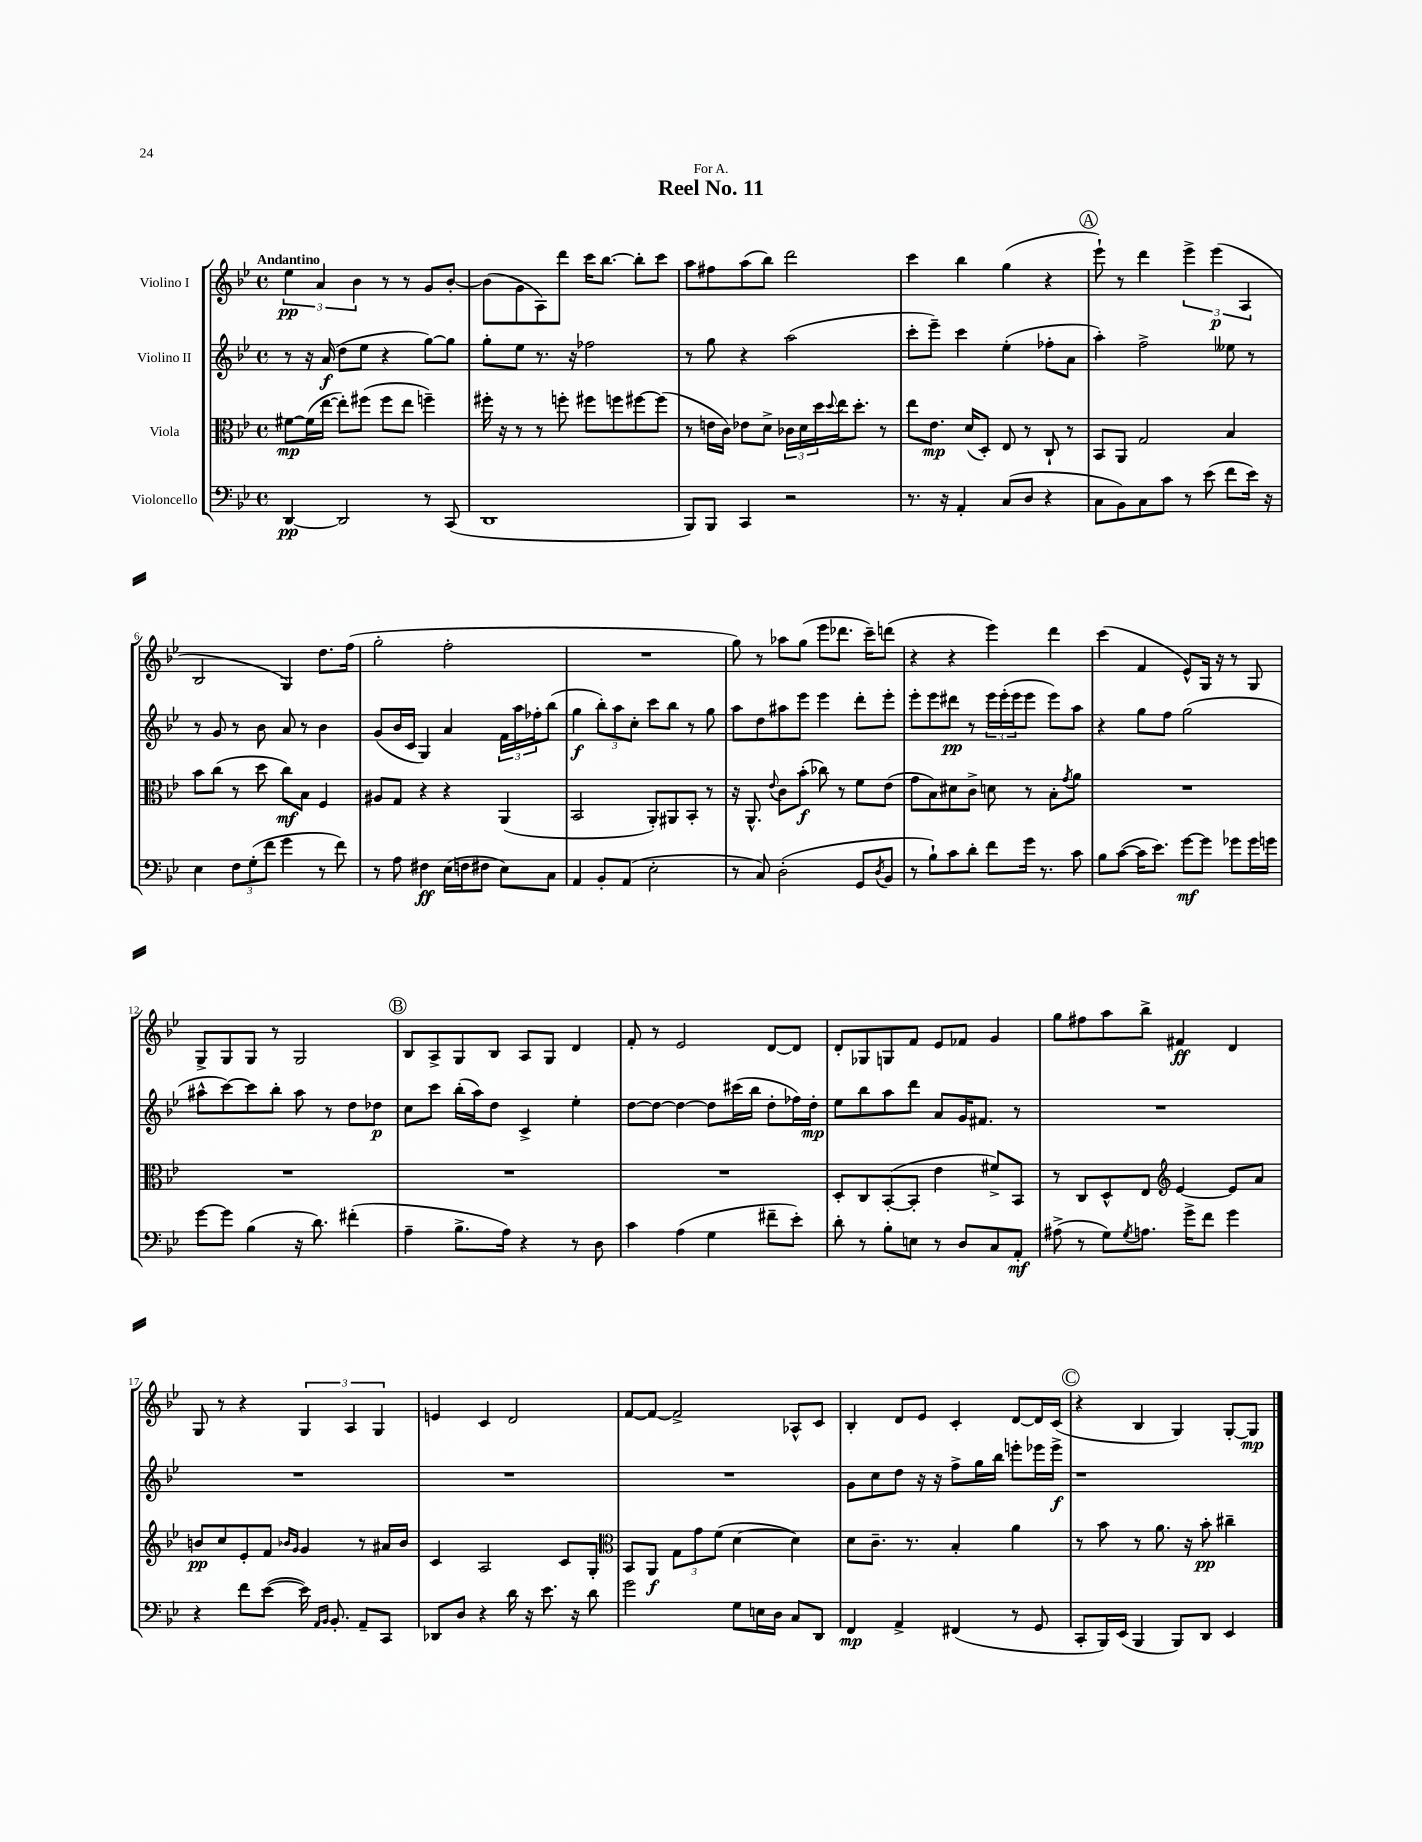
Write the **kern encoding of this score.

**kern	**kern	**kern	**kern
*staff4	*staff3	*staff2	*staff1
*clefF4	*clefC3	*clefG2	*clefG2
*k[b-e-]	*k[b-e-]	*k[b-e-]	*k[b-e-]
*M4/4	*M4/4	*M4/4	*M4/4
*met(c)	*met(c)	*met(c)	*met(c)
[4DD	[8f#	8r	6ee-
.	(16f#]	16r	.
.	.	.	6a
.	[16ee-	(16a	.
2DD]	8ee-'])	8dd	.
.	.	.	6b-
.	(8ff#	8ee-	.
.	8ff#	4r	8r
.	8ee-	.	8r
8r	4ff~)	[8gg)	8g
(8CC	.	8gg]	[8b-'
=	=	=	=
1DD	16ff#'	8gg'	(8b-]
.	16r	.	.
.	8r	8ee-	8g
.	8r	8.r	8A)
.	8ff'	.	8ddd
.	.	16r	.
.	8ff#	2ff-	16ccc
.	.	.	[8.bb-
.	8ff	.	.
.	[8ff#	.	8bb-']
.	(8ff#]	.	8ccc
=	=	=	=
8BBB-)	8r	8r	8aa
8BBB-	16e	8gg	8ff#
.	16c)	.	.
4CC	8e-	4r	(8aa
.	8d^	.	8bb-)
2r	24c-	(2aa	2ddd
.	24d	.	.
.	24dd	.	.
.	8qqdd	.	.
.	16ee-	.	.
.	8.dd'	.	.
.	8r	.	.
=	=	=	=
8.r	8ee-	8ccc'	4ccc
.	8.e-	8eee-~)	.
16r	.	.	.
4AA'	.	4ccc	4bb-
.	(16d	.	.
.	8D')	.	.
(8C	8E-	(4ee-'	(4gg
8D	8r	.	.
4r	8C`	8ff-'	4r
.	8r	8a	.
=	=	=	=
8C	8BB-	4aa')	8eee-`)
8BB-)	8AA	.	8r
8C	2G	2ff^	4ddd
8c	.	.	.
8r	.	.	6eee-^
(8e-	.	.	.
.	.	.	(6eee-
8f	4B-	8ee--	.
.	.	.	6A
16e-)	.	8r	.
16r	.	.	.
=	=	=	=
4E-	8b-	8r	2B-
.	(8cc	8g	.
12F	8r	8r	.
(12G'	.	.	.
.	8dd	8b-	.
12f	.	.	.
4g	8cc)	8a	4G)
.	8B-	8r	.
8r	4F	4b-	8.dd
8f)	.	.	.
.	.	.	(16ff
=	=	=	=
8r	8A#	(8g	2gg'
8A	8G	16b-	.
.	.	16c	.
4F#	4r	4G)	.
(16E-	4r	4a	2ff'
16F	.	.	.
8F#	.	.	.
8E-)	(4AA	24f	.
.	.	24aa	.
.	.	24ff-'	.
8C	.	(8bb-	.
=	=	=	=
4AA	2BB-	4gg	1r
8BB-'	.	12bb-')	.
.	.	12aa	.
(8AA	.	.	.
.	.	12cc'	.
2E-'	8AA')	8ccc	.
.	8AA#	8bb-	.
.	8BB-'	8r	.
.	8r	8gg	.
=	=	=	=
8r	16r	8aa	8gg)
.	8.AA^^	.	.
8C)	.	8dd	8r
.	8qqe-	.	.
(2D'	8c	8aa#	8aa-
.	(8b-'	8eee-	(8gg
.	8cc-)	4eee-	8eee-
.	8r	.	8.ddd-
8GG	8f	8ddd'	.
.	.	.	16ccc~)
8qD	.	.	.
8BB-	(8e-	8eee-'	(8ddd
=	=	=	=
8r	8g	8eee-'	4r
8B-`)	8B-)	8eee-	.
8c	8d#	8ddd#	4r
8d'	8c^	8r	.
8f	8d	24eee-	4eee-)
.	.	(24eee-'	.
.	.	24eee-	.
16g	8r	8eee-	.
8.r	.	.	.
.	8B-'	8eee-)	4ddd
.	8qg	.	.
8c	8a	8aa	.
=	=	=	=
8B-	1r	4r	(4ccc
([8c	.	.	.
16c]	.	8gg	4f
8.e-)	.	.	.
.	.	8ff	.
[8g	.	(2gg	8e-^^)
8g]	.	.	16G
.	.	.	16r
8g-	.	.	8r
16g-	.	.	8G
16g	.	.	.
=	=	=	=
[8g	1r	8aa#^^	8G^
8g]	.	[8ccc)	8G
(4B-	.	8ccc]	8G
.	.	8bb-'	8r
16r	.	8aa#	2G
8.d)	.	.	.
.	.	8r	.
(4f#'	.	8dd	.
.	.	8dd-	.
=	=	=	=
4A~	1r	8cc	8B-
.	.	8ccc	8A^
8.B-^	.	(16bb-'	8G
.	.	16aa)	.
.	.	8dd	8B-
16A)	.	.	.
4r	.	4c^	8A
.	.	.	8G
8r	.	4ee-'	4d
8D	.	.	.
=	=	=	=
4c	1r	[8dd	8f'
.	.	8dd_	8r
(4A	.	4dd_	2e-
4G	.	8dd]	.
.	.	(16ccc#	.
.	.	16bb-	.
8f#~	.	8dd'	[8d
8e-')	.	16ff-)	8d]
.	.	16dd'	.
=	=	=	=
8d'	8D'	8ee-	8d'
8r	8C	8bb-	8G-
8B-'	([8BB-'	8aa	8G
8E	8BB-']	8ddd	8f
8r	4e-	8a	8e-
8D	.	16g	8f-
.	.	8.f#	.
8C	8f#^)	.	4g
8AA'	8BB-	8r	.
=	=	=	=
(8A#^	8r	1r	8gg
8r	8C	.	8ff#
8G)	8D^^	.	8aa
8qG	.	.	.
8.A	8E-	.	8bb-^
*	*clefG2	*	*
.	[4e-	.	4f#
16g^	.	.	.
8f	.	.	.
4g	8e-]	.	4d
.	8a	.	.
=	=	=	=
4r	8b	1r	8G
.	8cc	.	8r
8f	8e-'	.	4r
([8e-	8f	.	.
.	16qqb-	.	.
.	16qqg	.	.
16e-])	4g	.	6G
16qqAA	.	.	.
16qqBB-	.	.	.
8.BB-'	.	.	.
.	.	.	6A
8AA~	8r	.	.
.	.	.	6G
8CC	16a#	.	.
.	16b-	.	.
=	=	=	=
8DD-	4c	1r	4e
8D	.	.	.
4r	2A	.	4c
16d	.	.	2d
16r	.	.	.
8.e-	.	.	.
.	8c	.	.
16r	.	.	.
8d	8G'	.	.
=	=	=	=
*	*clefC3	*	*
2g	8BB-	1r	[8f
.	8AA	.	8f_
.	12G	.	2f^]
.	12g	.	.
.	(12f	.	.
8G	[4d	.	.
16E	.	.	.
16D	.	.	.
8C	4d])	.	8A-^^
8DD	.	.	8c
=	=	=	=
4FF	8d	8g	4B-'
.	8.c~	8cc	.
4AA^	.	8dd	8d
.	8.r	.	.
.	.	16r	8e-
.	.	16r	.
(4FF#	4B-'	8ff^	4c'
.	.	16gg	.
.	.	16bb-	.
8r	4a	8eee'	[8d
8GG	.	16eee-	16d]
.	.	16eee-^	(16c
=	=	=	=
8CC'	8r	1r	4r
16BBB-)	8b-	.	.
(16EE-	.	.	.
4BBB-	8r	.	4B-
.	8.a	.	.
8BBB-)	.	.	4G)
.	16r	.	.
8DD	8b-'	.	.
4EE-	4cc#~	.	[8G'
.	.	.	8G]
==	==	==	==
*-	*-	*-	*-
